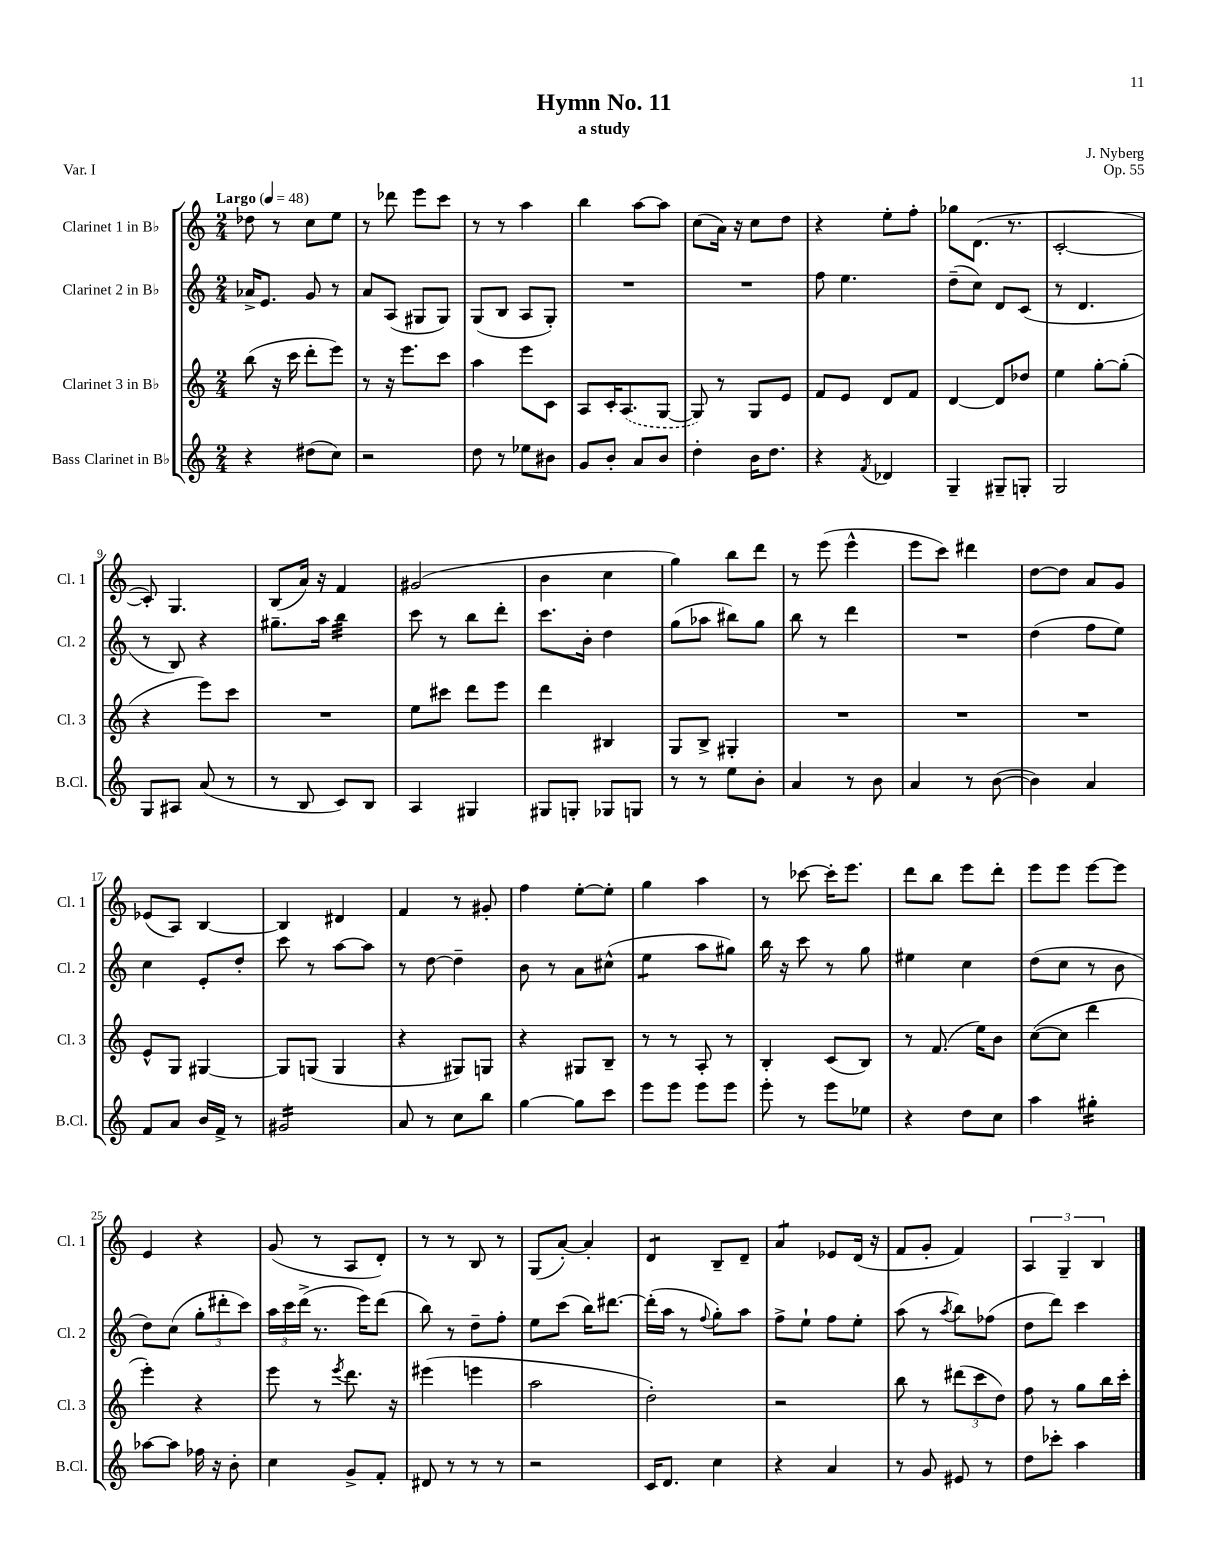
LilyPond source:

\header { title = "Hymn No. 11" composer = "J. Nyberg" subtitle = "a study" opus = "Op. 55" piece = "Var. I" }
<<
\new StaffGroup <<
\new Staff = "s0" \with { instrumentName = "Clarinet 1 in Bb" shortInstrumentName = "Cl. 1" } {
    \clef treble \key c \major \numericTimeSignature \time 2/4 \tempo "Largo" 4 = 48
    des''8 r8 c''8 e''8 |
    r8 des'''8 e'''8 c'''8 |
    r8 r8 a''4 |
    b''4 a''8~ a''8 |
    c''8( a'16) r16 c''8 d''8 |
    r4 e''8-. f''8-. |
    ges''8 d'8.( r8. |
    c'2~-. |
    c'8-.) g4. |
    b8( a'16) r16 f'4 |
    gis'2( |
    b'4 c''4 |
    g''4) b''8 d'''8 |
    r8 e'''8( e'''4-^ |
    e'''8 c'''8) dis'''4 |
    d''8~ d''8 a'8 g'8 |
    ees'8( a8) b4~ |
    b4 dis'4 |
    f'4 r8 gis'8-. |
    f''4 e''8~-. e''8-. |
    g''4 a''4 |
    r8 ces'''8~ ces'''16-. e'''8. |
    d'''8 b''8 e'''8 d'''8-. |
    e'''8 e'''8 e'''8~ e'''8 |
    e'4 r4 |
    g'8( r8 a8 d'8-.) |
    r8 r8 b8 r8 |
    g8( a'8~-.) a'4-. |
    d'4:8 b8-- d'8-- |
    a'4:8 ees'8 d'16( r16 |
    f'8 g'8-. f'4) |
    \tuplet 3/2 { a4 g4-- b4 } \bar "|." |
}
\new Staff = "s1" \with { instrumentName = "Clarinet 2 in Bb" shortInstrumentName = "Cl. 2" } {
    \clef treble \key c \major \numericTimeSignature \time 2/4
    aes'16-> e'8. g'8 r8 |
    a'8 a8( gis8 gis8) |
    g8( b8 a8 g8-.) |
    R2 |
    R2 |
    f''8 e''4. |
    d''8--( c''8) d'8 c'8( |
    r8 d'4. |
    r8 b8) r4 |
    gis''8.-- a''16 b''4:32 |
    c'''8 r8 b''8 d'''8-. |
    c'''8. b'16-. d''4 |
    g''8( aes''8 bis''8) g''8 |
    b''8 r8 d'''4 |
    R2 |
    d''4( f''8 e''8) |
    c''4 e'8-. d''8-. |
    c'''8 r8 a''8~ a''8 |
    r8 d''8~ d''4-- |
    b'8 r8 a'8 cis''8-^( |
    e''4:8 a''8 gis''8) |
    b''16 r16 c'''8 r8 g''8 |
    eis''4 c''4 |
    d''8( c''8 r8 b'8 |
    d''8) c''8( \tuplet 3/2 { g''8-. dis'''8-. c'''8) } |
    \tuplet 3/2 { a''16 c'''16 d'''16->( } r8. e'''16) d'''8( |
    b''8) r8 d''8-- f''8-. |
    e''8 c'''8( b''16) dis'''8.~ |
    dis'''16-.( a''16 r8 \appoggiatura { f''8 } g''8-.) a''8 |
    f''8-> e''8-! f''8 e''8-. |
    a''8( r8 \acciaccatura { a''8 } b''8) fes''8( |
    d''8 d'''8) c'''4 \bar "|." |
}
\new Staff = "s2" \with { instrumentName = "Clarinet 3 in Bb" shortInstrumentName = "Cl. 3" } {
    \clef treble \key c \major \numericTimeSignature \time 2/4
    b''8( r16 c'''16 d'''8-. e'''8) |
    r8 r16 e'''8. c'''8 |
    a''4 e'''8 c'8 |
    a8 c'16-. \once \slurDashed a8.( g8~ |
    g8) r8 g8 e'8 |
    f'8 e'8 d'8 f'8 |
    d'4~ d'8 des''8 |
    e''4 g''8~-. g''8-.( |
    r4 e'''8) c'''8 |
    R2 |
    e''8 cis'''8 d'''8 e'''8 |
    d'''4 bis4 |
    g8 b8-> gis4-. |
    R2 |
    R2 |
    R2 |
    e'8-^ g8 gis4~ |
    gis8 g8( g4 |
    r4 gis8) g8 |
    r4 gis8 b8-- |
    r8 r8 a8-. r8 |
    b4-. c'8( b8) |
    r8 f'8.( e''16) b'8 |
    c''8~( c''8 d'''4 |
    e'''4-.) r4 |
    e'''8 r8 \acciaccatura { e'''8 } d'''8. r16 |
    eis'''4( e'''4 |
    a''2 |
    d''2-.) |
    r2 |
    b''8 r8 \tuplet 3/2 { dis'''8( c'''8 d''8) } |
    f''8 r8 g''8 b''16 c'''16-. \bar "|." |
}
\new Staff = "s3" \with { instrumentName = "Bass Clarinet in Bb" shortInstrumentName = "B.Cl." } {
    \clef treble \key c \major \numericTimeSignature \time 2/4
    r4 dis''8( c''8) |
    r2 |
    d''8 r8 ees''8 bis'8 |
    g'8 b'8-. a'8 b'8 |
    d''4-. b'16 d''8. |
    r4 \acciaccatura { f'8 } des'4 |
    g4-- gis8-- g8-. |
    g2 |
    g8 ais8 a'8( r8 |
    r8 b8 c'8) b8 |
    a4 gis4 |
    gis8 g8-. ges8 g8 |
    r8 r8 e''8 b'8-. |
    a'4 r8 b'8 |
    a'4 r8 b'8~( |
    b'4) a'4 |
    f'8 a'8 b'16 f'16-> r8 |
    gis'2:16 |
    a'8 r8 c''8 b''8 |
    g''4~ g''8 c'''8 |
    e'''8 e'''8 e'''8 e'''8 |
    e'''8-. r8 e'''8 ees''8 |
    r4 d''8 c''8 |
    a''4 gis''4:16-. |
    aes''8~ aes''8 fes''16 r16 b'8-. |
    c''4 g'8-> f'8-. |
    dis'8 r8 r8 r8 |
    r2 |
    c'16 d'8. c''4 |
    r4 a'4 |
    r8 g'8 eis'8 r8 |
    d''8 ces'''8-. a''4 \bar "|." |
}
>>
>>
